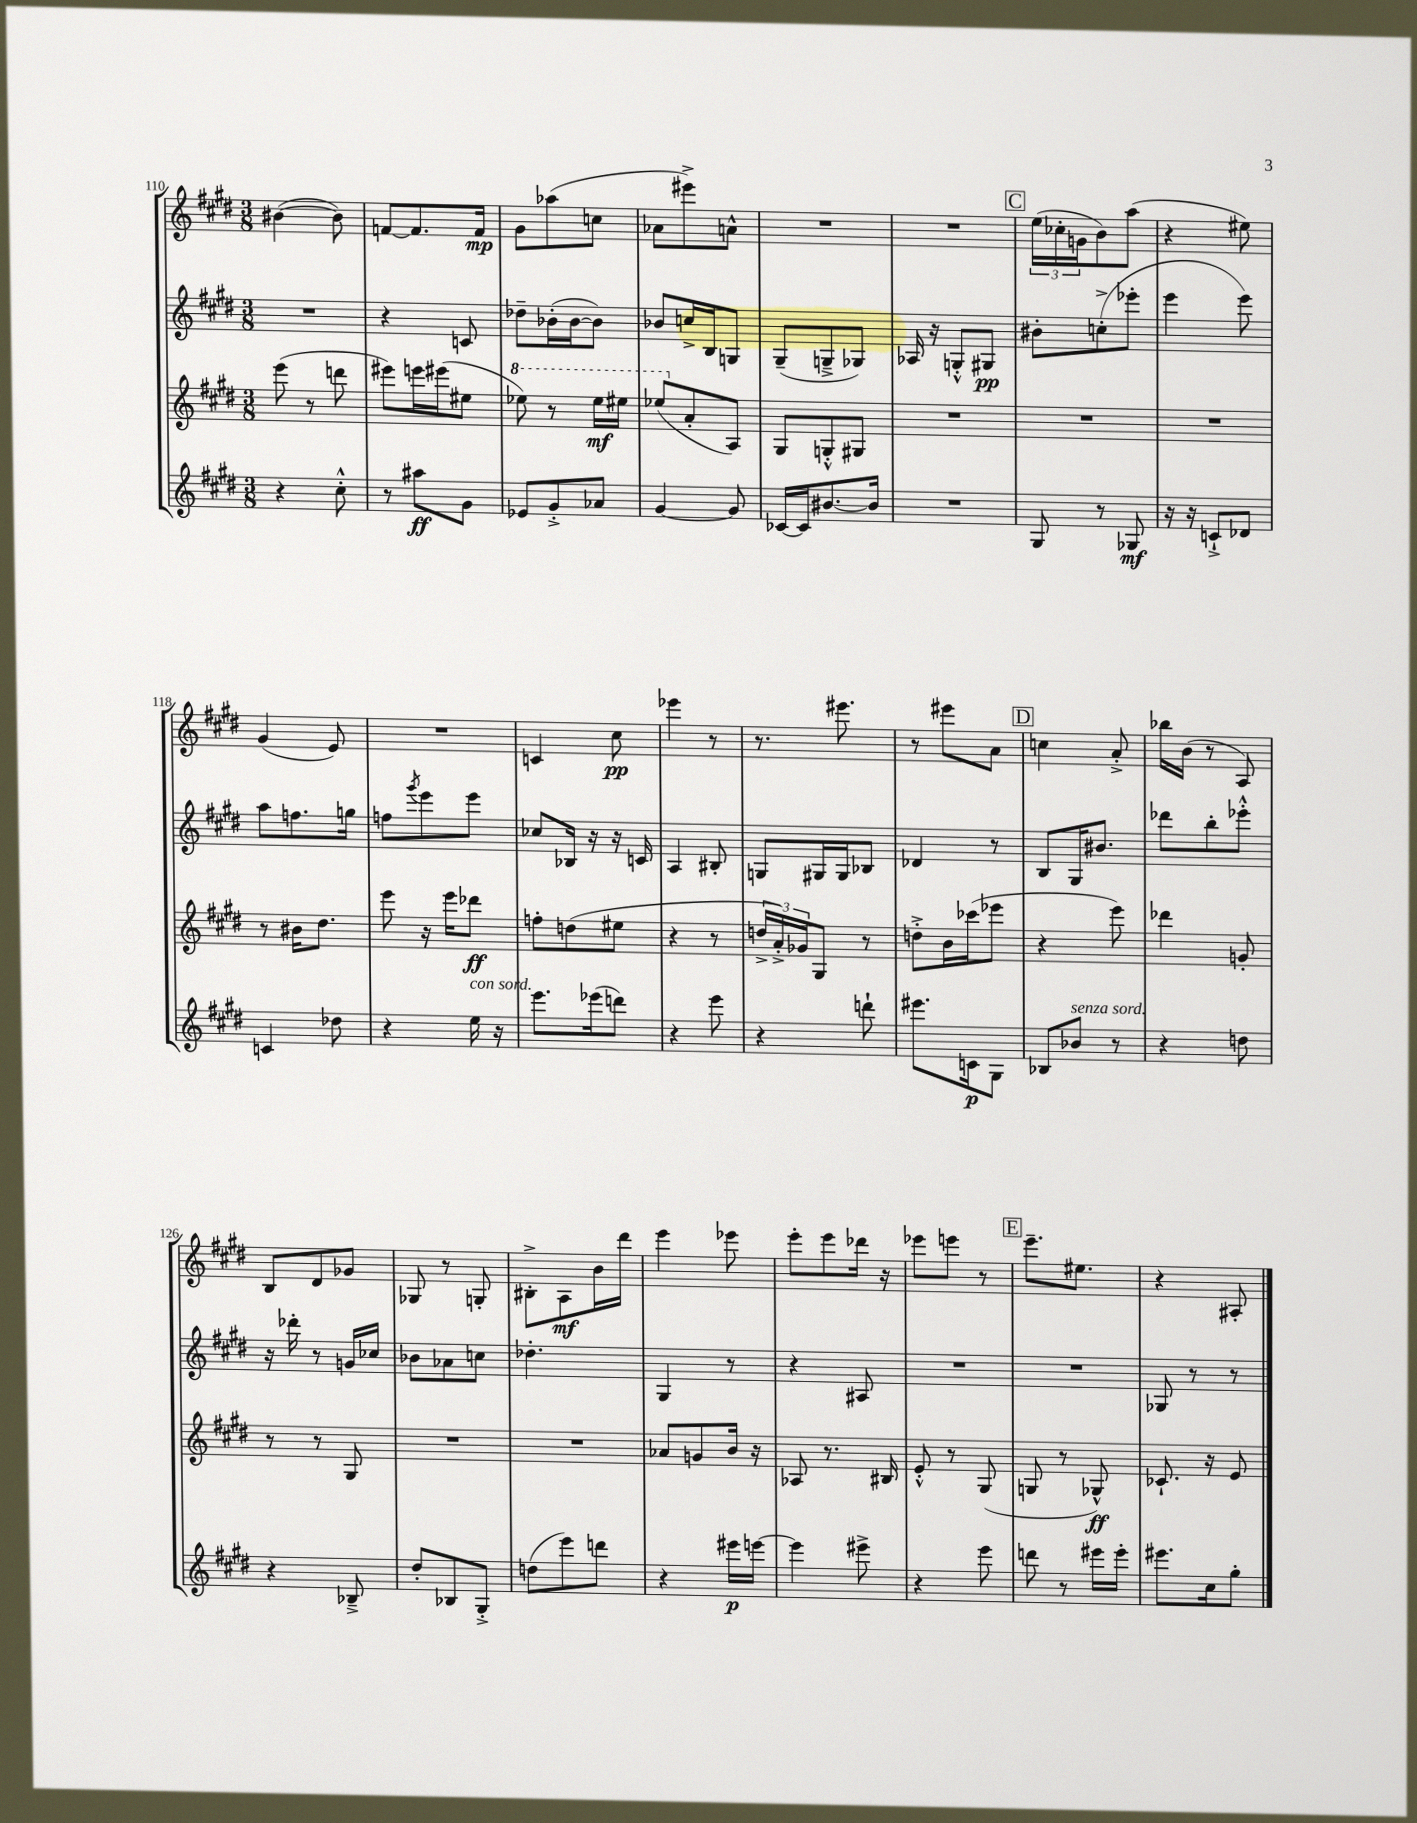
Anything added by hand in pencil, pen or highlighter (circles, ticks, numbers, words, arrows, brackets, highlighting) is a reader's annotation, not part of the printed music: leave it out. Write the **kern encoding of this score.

**kern	**kern	**kern	**kern
*staff4	*staff3	*staff2	*staff1
*clefG2	*clefG2	*clefG2	*clefG2
*k[f#c#g#d#]	*k[f#c#g#d#]	*k[f#c#g#d#]	*k[f#c#g#d#]
*M3/8	*M3/8	*M3/8	*M3/8
4r	(8eee\	4.r	([4b#\
.	8r	.	.
8cc#'^^\	8ddd\	.	8b#\])
=	=	=	=
8r	8eee#\L)	4r	[8f/L
8aa#\L	16eee\L	.	8.f/]
.	(16eee#\J	.	.
8g#\J	8ee#\J	8c/	.
.	.	.	16f/Jk
=	=	=	=
8e-/L	8eee-\)	8dd-~\L	8g#\L
8g#'^/	8r	(16b-'\L	(8aa-\
.	.	[16b-\J	.
8a-/J	16eee-\LL	8b-\]J)	8cc\J
.	16eee#\JJ	.	.
=	=	=	=
[4g#/	(8eee-/L	8b-/L	8a-\L
.	8a'/	16cc^/L	8eee#^\)
.	.	16B/J	.
8g#/]	8A/J)	8G/J	8a^^\J
=	=	=	=
[16c-/LL	8G#/L	(8G#~/L	4.r
16c-/]J	.	.	.
[8.b#/	8G'^^/	8G~^/	.
.	8G#/J	8G-/J)	.
16b#/]Jk	.	.	.
=	=	=	=
4.r	4.r	16A-/	4.r
.	.	16r	.
.	.	8G'^^/L	.
.	.	8G#/J	.
=	=	=	=
8G#/	4.r	8b#'\L	(24ee\LL
.	.	.	24cc-'\
.	.	.	24g\J
8r	.	(8cc'^\	8b\)
8G-/	.	8eee-'\J	(8aa\J
=	=	=	=
16r	4.r	4eee\	4r
16r	.	.	.
8c`^/L	.	.	.
8d-/J	.	8eee\)	8ee#\)
=	=	=	=
4c/	8r	8aa\L	(4g#/
.	16b#\LK	8.ff\	.
.	8.dd#\J	.	.
8dd-\	.	.	8e/)
.	.	16gg\Jk	.
=	=	=	=
4r	8eee\	8ff\L	4.r
.	.	8qggg#/	.
.	16r	8eee\	.
.	16eee\LK	.	.
16ee\	8ddd-\J	8eee\J	.
16r	.	.	.
=	=	=	=
8.eee\L	8ff'\L	8cc-/L	4c/
.	(8dd\	16B-/Jk	.
(16eee-\k	.	16r	.
8ddd\J)	8ee#\J	16r	8cc#\
.	.	16c/	.
=	=	=	=
4r	4r	4A/	4eee-\
8eee\	8r	8B#'/	8r
=	=	=	=
4r	24dd^/LL	8G/L	8.r
.	24a'^/)	.	.
.	24g-/J	.	.
.	8G#/J	16G#/L	.
.	.	16G#/J	8.eee#\
8ddd`\	8r	8B-/J	.
=	=	=	=
8.eee#\L	8dd'^\L	4d-/	8r
.	16b\L	.	8eee#\L
16c\k	(16ccc-\J	.	.
8G#\J	8eee-\J	8r	8a\J
=	=	=	=
8B-/L	4r	8B/L	4cc\
8b-/J	.	16G#/K	.
.	.	8.b#/J	.
8r	8eee\)	.	8a'^/
=	=	=	=
4r	4ddd-\	8ddd-\L	16bb-\LL
.	.	.	(16b\JJ
.	.	8bb'\	8r
8dd\	8g'/	8eee-'^^\J	8A/)
=	=	=	=
4r	8r	16r	8B/L
.	.	16ddd-'\	.
.	8r	8r	8d#/
8B-~^/	8G#/	16g/LL	8g-/J
.	.	16cc-/JJ	.
=	=	=	=
8dd#'/L	4.r	8b-\L	8G-/
8B-/	.	8a-\	8r
8G#'^/J	.	8cc\J	8G'/
=	=	=	=
(8dd\L	4.r	4.dd-'\	8B#'^\L
8eee\)	.	.	8A\
8ddd\J	.	.	16b\L
.	.	.	16ddd#\JJ
=	=	=	=
4r	8a-/L	4G#/	4eee\
.	8g/	.	.
16eee#\LL	16b/Jk	8r	8eee-\
[16eee\JJ	16r	.	.
=	=	=	=
4eee\]	8A-/	4r	8eee'\L
.	8.r	.	8eee\
8eee#^\	.	8A#/	16ddd-\Jk
.	16B#/	.	16r
=	=	=	=
4r	8e'^^/	4.r	8eee-\L
.	8r	.	8eee\J
8eee\	(8G#/	.	8r
=	=	=	=
8ddd\	8G/	4.r	8.eee~\L
8r	8r	.	.
.	.	.	8.ee#\J
16eee#\LL	8G-^^/)	.	.
16eee#'\JJ	.	.	.
=	=	=	=
8.eee#\L	8.c-`/	8G-/	4r
.	.	8r	.
16cc#\k	16r	.	.
8gg#'\J	8e/	8r	8A#'/
==	==	==	==
*-	*-	*-	*-
